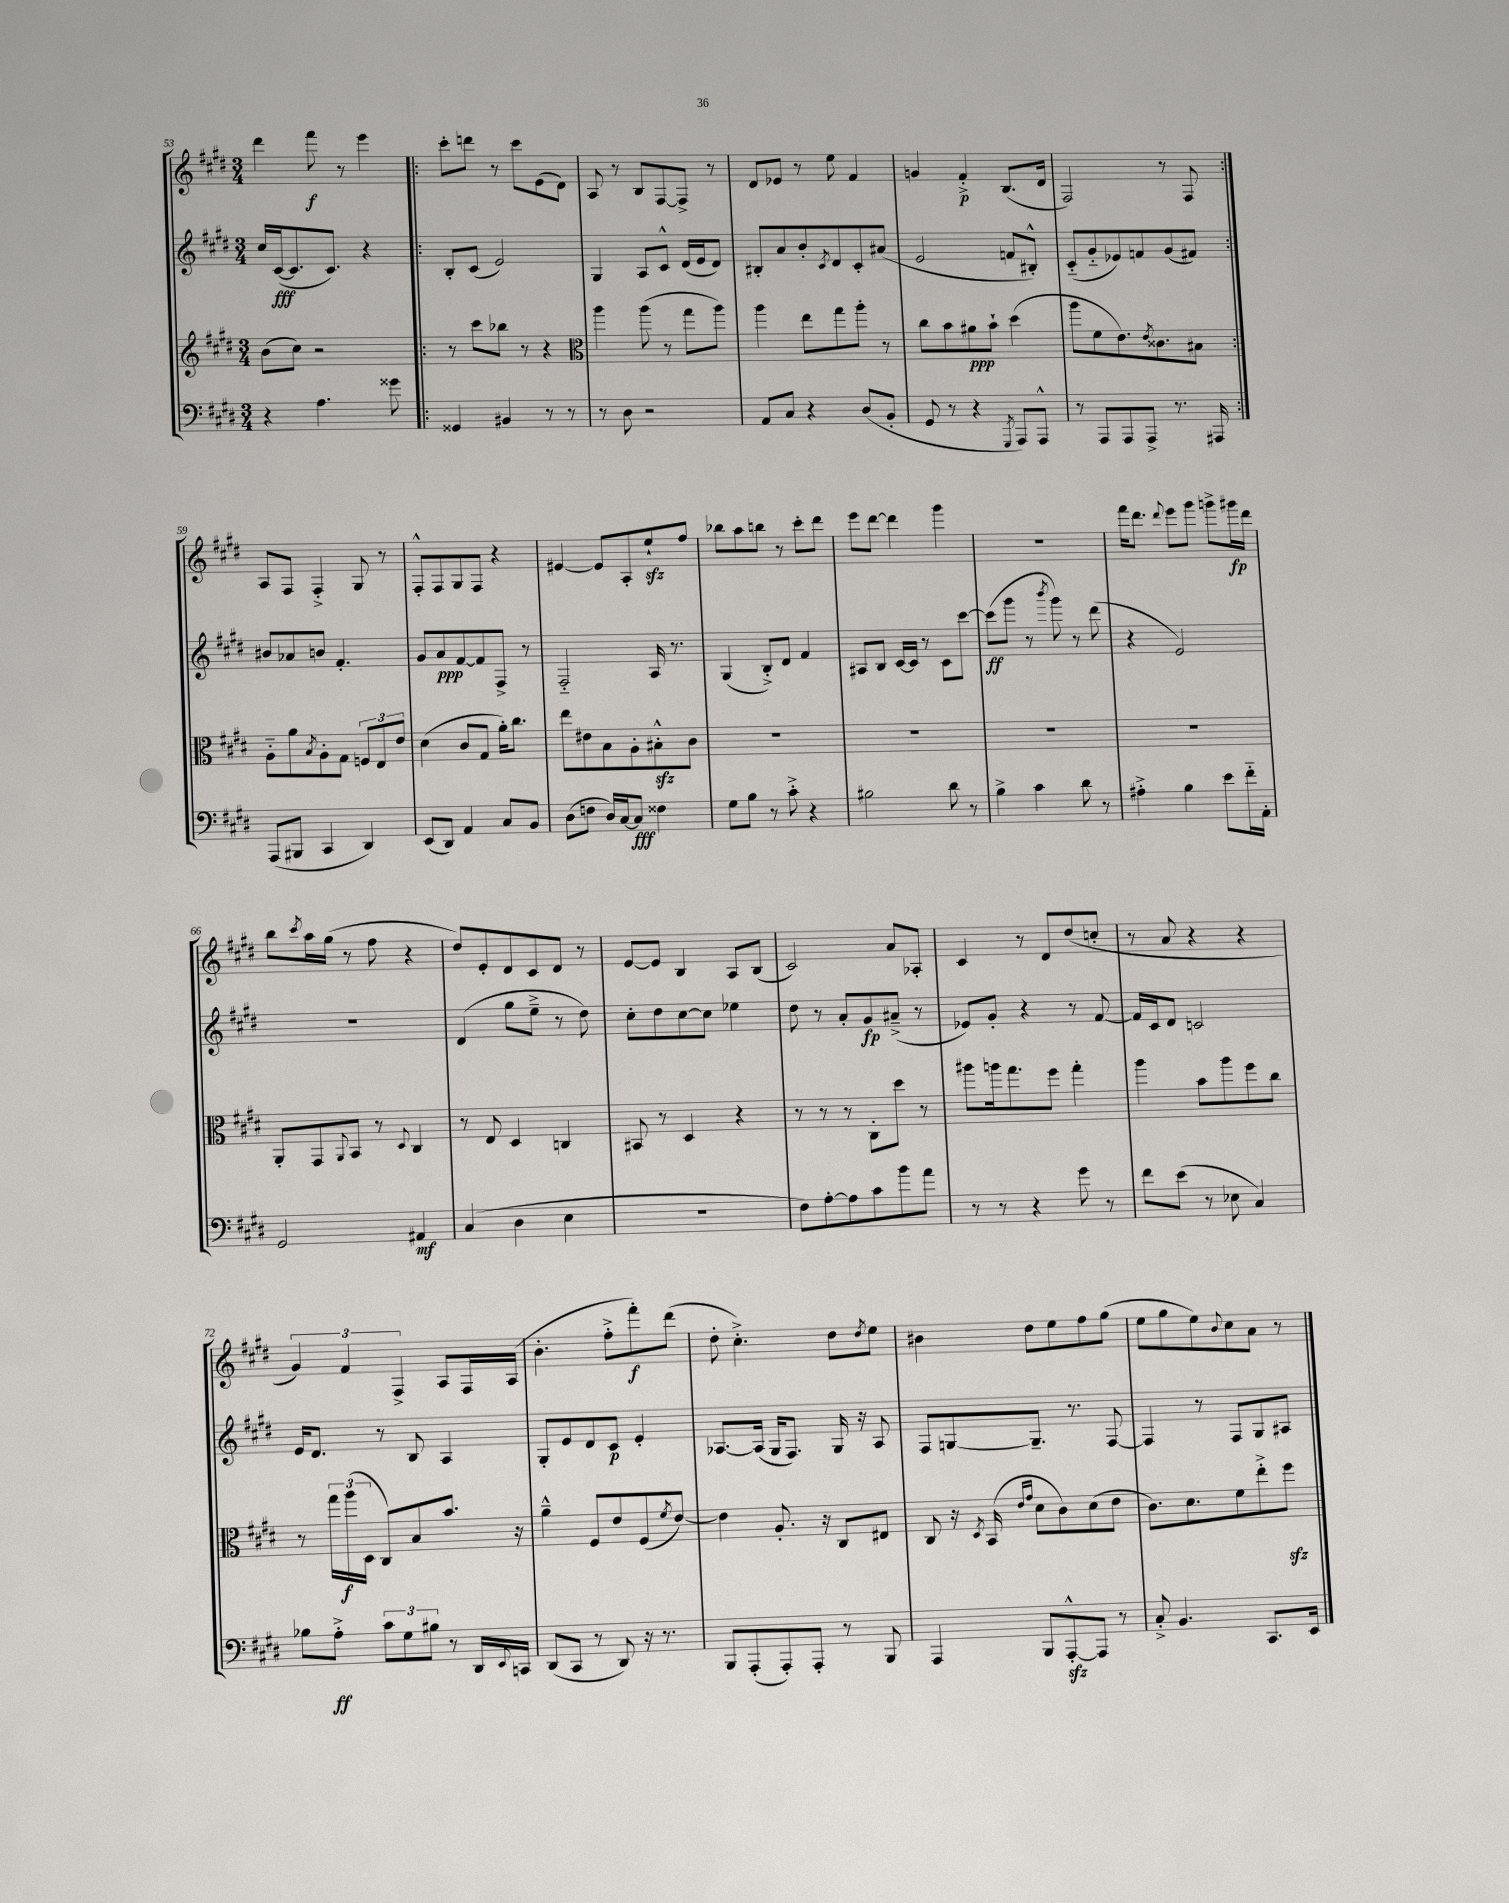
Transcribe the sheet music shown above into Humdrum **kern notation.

**kern	**dynam	**kern	**dynam	**kern	**dynam	**kern	**dynam
*part4	*part4	*part3	*part3	*part2	*part2	*part1	*part1
*staff4	*staff4	*staff3	*staff3	*staff2	*staff2	*staff1	*staff1
*clefF4	*	*clefG2	*	*clefG2	*	*clefG2	*
*k[f#c#g#d#]	*	*k[f#c#g#d#]	*	*k[f#c#g#d#]	*	*k[f#c#g#d#]	*
*M3/4	*	*M3/4	*	*M3/4	*	*M3/4	*
=53	=53	=53	=53	=53	=53	=53	=53
4r	.	(8b\L	.	16cc#/LL	.	4ddd#\	.
.	.	.	.	([16c#/J	fff	.	.
.	.	8cc#\J)	.	8.c#/]	.	.	.
4.A\	.	2r	.	.	.	8fff#\	f
.	.	.	.	8.c#/J)	.	.	.
.	.	.	.	.	.	8r	.
.	.	.	.	4r	.	4eee\	.
8g##X\	.	.	.	.	.	.	.
=54!|:	=54!|:	=54!|:	=54!|:	=54!|:	=54!|:	=54!|:	=54!|:
4GG##X/	.	8r	.	8B'/L	.	8ccc#'\L	.
.	.	8ccc#\L	.	(8c#/J	.	8dddn\J	.
4BB#X/	.	8bb-X\J	.	2e/)	.	8r	.
.	.	8r	.	.	.	8ccc#\L	.
8r	.	4r	.	.	.	(8e\	.
8r	.	.	.	.	.	8d#\J)	.
=55	=55	=55	=55	=55	=55	=55	=55
*	*	*clefC3	*	*	*	*	*
8r	.	4aa\	.	4G#/	.	8A/	.
8D#\	.	.	.	.	.	8r	.
2r	.	(8aa\	.	8A/L	.	8B/L	.
.	.	8r	.	8c#^^/J	.	[8F#/	.
.	.	8gg#\L	.	(16d#/LL	.	8F#^/J]	.
.	.	.	.	16e/J	.	.	.
.	.	8aa\J)	.	8d#/J)	.	8r	.
=56	=56	=56	=56	=56	=56	=56	=56
8AA/L	.	4aa\	.	8B#X'/L	.	8d#/L	.
8C#/J	.	.	.	8a/	.	8e-X/J	.
4r	.	8ee\L	.	8b'/	.	8r	.
.	.	.	.	8qc#/	.	.	.
.	.	8gg#\	.	8d#/	.	8ee\	.
(8D#/L	.	8aa'\J	.	8c#'/	.	4f#/	.
8BB'/J	.	8r	.	(8a#X/J	.	.	.
=57	=57	=57	=57	=57	=57	=57	=57
8GG#/	.	8cc#\L	.	2e/	.	4gn/	.
8r	.	8b\	.	.	.	.	.
4r	.	8a#X\	ppp	.	.	4f#'^/	p
.	.	8b`\J	.	.	.	.	.
8qGGG#/	.	.	.	.	.	.	.
8AAA/L)	.	(4dd#\	.	8fn/L	.	(8.B/L	.
8AAA^^/J	.	.	.	8B#X'^^/J)	.	.	.
.	.	.	.	.	.	16d#/Jk	.
=58	=58	=58	=58	=58	=58	=58	=58
8r	.	8aa\L	.	(8c#/L	.	2F#/)	.
8AAA/L	.	8f#\	.	8g#/	.	.	.
8AAA/	.	8.e\)	.	8e-X/)	.	.	.
8AAA^/J	.	.	.	8fn/	.	.	.
.	.	8qe/	.	.	.	.	.
.	.	8.c##X\	.	.	.	.	.
8.r	.	.	.	(8g#/	.	8r	.
.	.	8B#X\J	.	8f#X/J)	.	8F#/	.
16AAA#X/	.	.	.	.	.	.	.
!!LO:LB:g=z
=59:|!	=59:|!	=59:|!	=59:|!	=59:|!	=59:|!	=59:|!	=59:|!
(8AAA/L	.	8A\L	.	8b#X/L	.	8A/L	.
8BBB#X/J	.	8a\	.	8a-X/	.	8F#/J	.
.	.	8qB/	.	.	.	.	.
4CC#/	.	8A'\	.	8bn/J	.	4F#'^/	.
.	.	8G#\J	.	4.f#'/	.	.	.
4DD#/)	.	12Fn/L	.	.	.	8G#/	.
.	.	12E/	.	.	.	.	.
.	.	.	.	.	.	8r	.
.	.	12e/J	.	.	.	.	.
=60	=60	=60	=60	=60	=60	=60	=60
(8EE/L	.	(4d#\	.	8g#/L	.	8F#'^^/L	.
8DD#/J)	.	.	.	8a/	ppp	8F#/	.
4AA/	.	8c#/L	.	[8f#/	.	8G#/	.
.	.	8G#/J	.	8f#/]	.	8F#/J	.
8C#/L	.	16a'\KL)	.	8F#^/J	.	4r	.
.	.	8.cc#\J	.	.	.	.	.
8BB/J	.	.	.	8r	.	.	.
=61	=61	=61	=61	=61	=61	=61	=61
(8D#\L	.	8ee\L	.	2F#/	.	[4e#X/	.
8Fn\J	.	8e#X\	.	.	.	.	.
16D#/LL)	.	8B\	.	.	.	8e#/L]	.
[16C#/J	.	.	.	.	.	.	.
8C#/J]	fff	8A'\	.	.	.	8A'/	.
4F##X\	.	8B#Xzz'^^\	.	16A/	.	8eezz`/	.
.	.	.	.	8.r	.	.	.
.	.	8c#\J	.	.	.	8ff#/J	.
=62	=62	=62	=62	=62	=62	=62	=62
8G#\L	.	2.r	.	(4G#/	.	8bb-X\L	.
8B\J	.	.	.	.	.	8aa\	.
8r	.	.	.	8B'^/L)	.	8bbn\J	.
8c#'^\	.	.	.	8d#/J	.	8r	.
4r	.	.	.	4f#/	.	8ccc#'\L	.
.	.	.	.	.	.	8ddd#\J	.
=63	=63	=63	=63	=63	=63	=63	=63
2B#X\	.	2.r	.	8A#X/L	.	8eee\L	.
.	.	.	.	8B/J	.	[8ddd#\J	.
.	.	.	.	[16c#/LL	.	4ddd#\]	.
.	.	.	.	16c#/JJ]	.	.	.
.	.	.	.	8r	.	.	.
8d#\	.	.	.	8c#\L	.	4ggg#\	.
8r	.	.	.	[8ccc#\J	.	.	.
=64	=64	=64	=64	=64	=64	=64	=64
4B^\	.	2.r	.	(8ccc#\L]	ff	2.r	.
.	.	.	.	8ggg#\J	.	.	.
4c#\	.	.	.	8r	.	.	.
.	.	.	.	8qbbb/	.	.	.
.	.	.	.	8ggg#\)	.	.	.
8d#\	.	.	.	8r	.	.	.
8r	.	.	.	(8ddd#\	.	.	.
=65	=65	=65	=65	=65	=65	=65	=65
4A#X'^\	.	2.r	.	4r	.	16fff#\KL	.
.	.	.	.	.	.	8.ddd#\J	.
.	.	.	.	.	.	8qqddd#/	.
4B\	.	.	.	2e/)	.	8eee\L	.
.	.	.	.	.	.	8ggg#\J	.
8e\L	.	.	.	.	.	8gggn^\L	.
16f#\L	.	.	.	.	.	16ggg#X\L	fp
16AA'\JJ	.	.	.	.	.	16ddd#\JJ	.
!!LO:LB:g=z
=66	=66	=66	=66	=66	=66	=66	=66
2GG#/	.	8AA'/L	.	2.r	.	8bb\L	.
.	.	.	.	.	.	8qccc#/	.
.	.	8GG#/	.	.	.	16aa\L	.
.	.	.	.	.	.	(16gg#\JJ	.
.	.	8qqAA/	.	.	.	.	.
.	.	8BB/J	.	.	.	8r	.
.	.	8r	.	.	.	8ff#\	.
.	.	8qqD#/	.	.	.	.	.
4AA#X/	mf	4C#/	.	.	.	4r	.
=67	=67	=67	=67	=67	=67	=67	=67
(4C#/	.	8r	.	(4d#/	.	8dd#/L)	.
.	.	8E/	.	.	.	8e'/	.
4D#\	.	4D#/	.	8gg#\L	.	8d#/	.
.	.	.	.	8ee~^\J	.	8c#/	.
4E\	.	4Cn/	.	8r	.	8d#/J	.
.	.	.	.	8dd#\)	.	8r	.
=68	=68	=68	=68	=68	=68	=68	=68
2.r	.	8BB#X/	.	8cc#'\L	.	[8e/L	.
.	.	8r	.	8dd#\	.	8e/J]	.
.	.	4D#/	.	[8cc#\	.	4B/	.
.	.	.	.	8cc#\J]	.	.	.
.	.	4r	.	4ee-X\	.	8A/L	.
.	.	.	.	.	.	(8B/J	.
=69	=69	=69	=69	=69	=69	=69	=69
8F#\L)	.	8r	.	8dd#\	.	2c#/)	.
[8A'\	.	8r	.	8r	.	.	.
8A\]	.	8r	.	8a'/L	.	.	.
8c#\	.	8C#'\L	.	8g#/	fp	.	.
8b\	.	8dd#\J	.	(8a#X~^/J	.	8a/L	.
8a\J	.	8r	.	8r	.	8A-X'/J	.
=70	=70	=70	=70	=70	=70	=70	=70
8r	.	8aa#X\L	.	8e-X/L)	.	4c#/	.
8r	.	16aan\k	.	8g#'/J	.	.	.
.	.	8.gg#\	.	.	.	.	.
4r	.	.	.	4r	.	8r	.
.	.	8ff#\J	.	.	.	8d#/L	.
8g#\	.	4gg#'\	.	8r	.	(8dd#/	.
8r	.	.	.	[8f#/	.	8ccn'/J	.
=71	=71	=71	=71	=71	=71	=71	=71
8f#\L	.	4aa\	.	16f#/LL]	.	8r	.
.	.	.	.	16c#/J	.	.	.
(8e\J	.	.	.	8d#/J	.	8a/	.
8r	.	8b\L	.	2cn/	.	4r	.
8E-X\	.	8aa\	.	.	.	.	.
4C#/)	.	8ff#\	.	.	.	4r	.
.	.	8cc#\J	.	.	.	.	.
!!LO:LB:g=z
=72	=72	=72	=72	=72	=72	=72	=72
8B-X\L	.	8r	.	16e/KL	.	6g#/)	.
.	.	.	.	8.d#/J	.	.	.
8A'^\J	ff	24gg#\LL	.	.	.	.	.
.	.	(24aa\	f	.	.	6f#/	.
.	.	24D#\JJ	.	.	.	.	.
12c#\L	.	8C#/L)	.	8r	.	.	.
12G#\	.	.	.	.	.	6F#^/	.
.	.	8B/	.	8B/	.	.	.
12B#X\J	.	.	.	.	.	.	.
8r	.	8.b/J	.	4A/	.	8A/L	.
16DD#/LL	.	.	.	.	.	16F#/L	.
8qqEE/	.	.	.	.	.	.	.
16CCn/JJ	.	16r	.	.	.	(16A/JJ	.
=73	=73	=73	=73	=73	=73	=73	=73
(8DD#/L	.	4a~^^\	.	8G#'/L	.	4.b'\	.
8CC#/J	.	.	.	8e/	.	.	.
8r	.	8F#/L	.	8d#/	.	.	.
8DD#/)	.	8e/	.	8c#/J	p	8ff#'^\L	.
16r	.	(8F#/	.	4e'/	.	8fff#'\)	f
8.r	.	.	.	.	.	.	.
.	.	8qf#/	.	.	.	.	.
.	.	[8e/J)	.	.	.	(8ddd#\J	.
=74	=74	=74	=74	=74	=74	=74	=74
8BBB/L	.	4e\]	.	[8.A-X/L	.	8dd#'\	.
(8AAA'/	.	.	.	.	.	4.cc#'^\)	.
.	.	.	.	(16A-/Jk]	.	.	.
8AAA'/)	.	8.A'/	.	16G#/KL	.	.	.
.	.	.	.	8.F#/J)	.	.	.
8AAA'/J	.	.	.	.	.	.	.
.	.	16r	.	.	.	.	.
8r	.	8C#/L	.	16G#/	.	8dd#\L	.
.	.	.	.	16r	.	.	.
.	.	.	.	.	.	8qdd#/	.
8BBB/	.	8E#X/J	.	8A-/	.	8ee\J	.
=75	=75	=75	=75	=75	=75	=75	=75
4AAA/	.	8C#/	.	8F#/L	.	4b#X\	.
.	.	16r	.	[8Gn/	.	.	.
.	.	8qD#/	.	.	.	.	.
.	.	(16BB/	.	.	.	.	.
.	.	16qqe/LL	.	.	.	.	.
.	.	16qqg#/JJ	.	.	.	.	.
8BBB/L	.	8d#\L	.	8.G~/J]	.	8dd#\L	.
[8AAAzz'^^/	.	8c#\)	.	.	.	8ee\	.
.	.	.	.	8.r	.	.	.
8AAA/J]	.	(8d#\	.	.	.	8ff#\	.
8r	.	8e\J	.	[8F#/	.	(8gg#\J	.
=76	=76	=76	=76	=76	=76	=76	=76
8C#'^/	.	8.c#\L)	.	4F#/]	.	8ee\L	.
4.BB/	.	.	.	.	.	8gg#\	.
.	.	8.d#\	.	.	.	.	.
.	.	.	.	8r	.	8ee\)	.
.	.	.	.	.	.	8qqb/	.
.	.	8f#\	.	8F#/L	.	8cc#\	.
8.CC#/L	.	8ee'^\	.	8G#/	.	8a\J	.
.	.	8ff#zz\J	.	8A#X/J	.	8r	.
16EE/Jk	.	.	.	.	.	.	.
==	==	==	==	==	==	==	==
*-	*-	*-	*-	*-	*-	*-	*-
